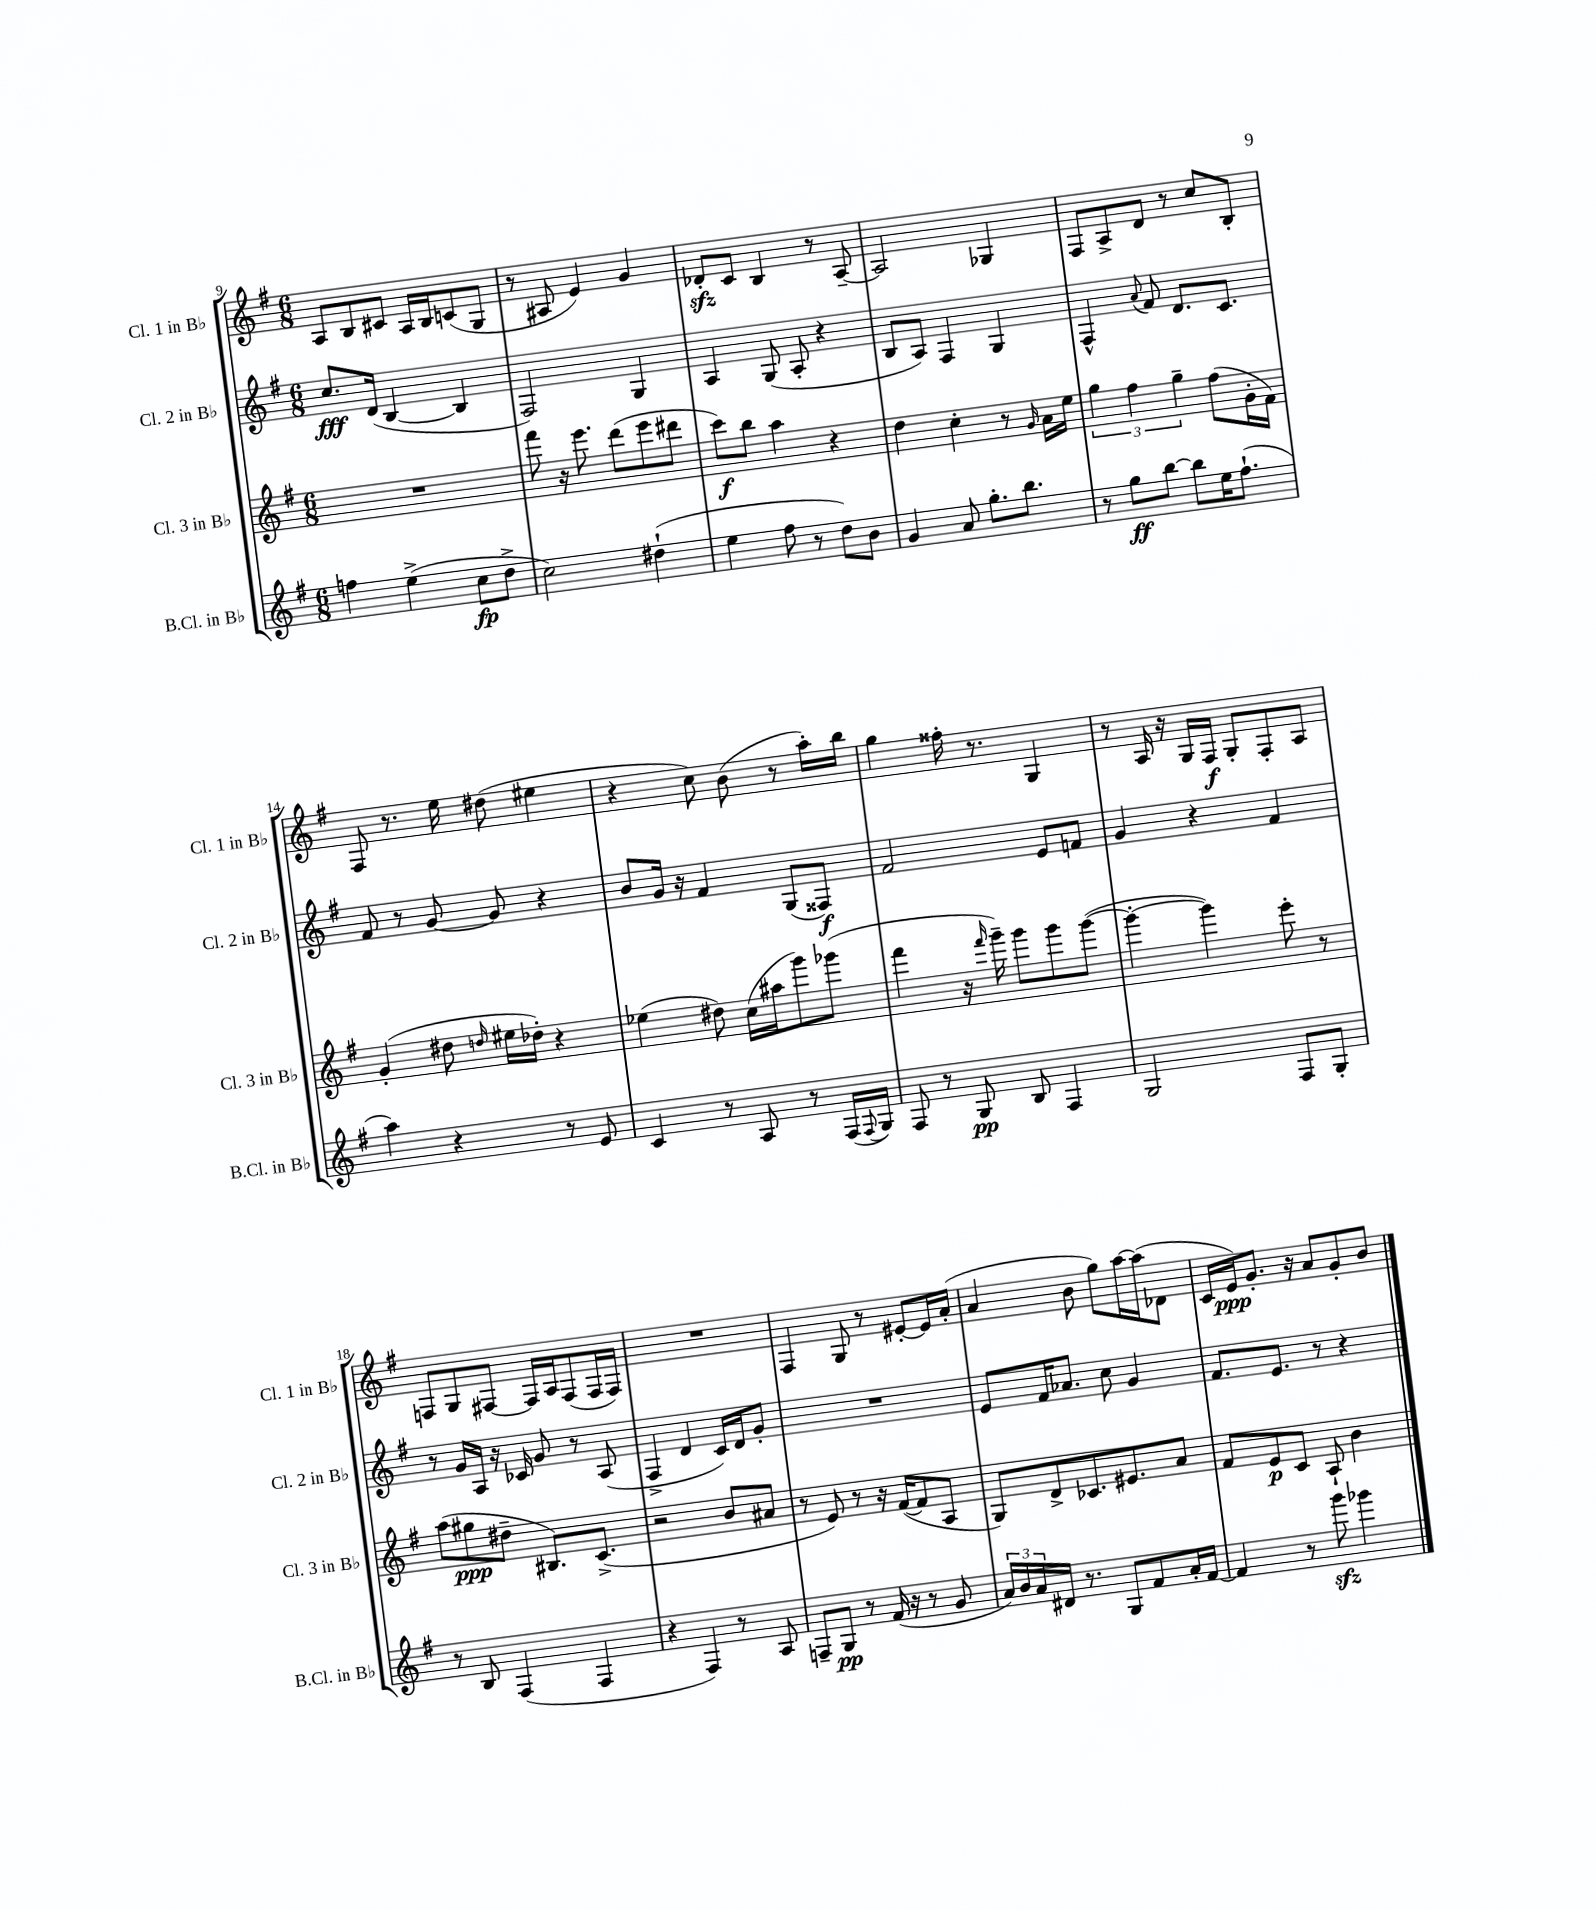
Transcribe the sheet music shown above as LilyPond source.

<<
\new StaffGroup <<
\new Staff = "s0" \with { instrumentName = "Cl. 1 in Bb" shortInstrumentName = "Cl. 1 in Bb" } {
    \clef treble \key g \major \numericTimeSignature \time 6/8
    a8 b8 cis'8 a16 b16 c'8( g8 |
    r8 ais8 e'4) g'4 |
    des'8-.\sfz c'8 b4 r8 a8~-- |
    a2 ges4 |
    fis8 a8-> d'8 r8 c''8 b8-. |
    fis8 r8. e''16 dis''8( eis''4 |
    r4 c''8) b'8( r8 a''16-.) b''16 |
    g''4 fisis''16-. r8. g4 |
    r8 a16 r16 g16 fis16\f g8-. fis8-. a8 |
    f8 g8 fis8~ fis16 a16 fis8( fis16 fis16) |
    R2. |
    fis4 g8 r8 eis'8~-. eis'16 a'16-.( |
    a'4 b'8 g''8) a''16~ a''16( des'8 |
    c'16 e'16\ppp) g'8.-. r16 a'8 g'8-. b'8 \bar "|." |
}
\new Staff = "s1" \with { instrumentName = "Cl. 2 in Bb" shortInstrumentName = "Cl. 2 in Bb" } {
    \clef treble \key g \major \numericTimeSignature \time 6/8
    c''8.\fff d'16( b4~ b4 |
    fis2) g4 |
    a4 g8( a8-. r4 |
    b8 a8) fis4 g4 |
    fis4-^ \appoggiatura { a'8 } fis'8 d'8. c'8. |
    fis'8 r8 g'8~ g'8 r4 |
    b'8 g'16 r16 fis'4 g8( fisis8\f) |
    fis'2 e'8 f'8 |
    g'4 r4 fis'4 |
    r8 g'16 a16 r16 ces'16 g'8 r8 a8( |
    fis4-> d'4 c'16) d'16 g'8-. |
    R2. |
    e'8 fis'16 aes'8. c''8 g'4 |
    fis'8. e'8. r8 r4 \bar "|." |
}
\new Staff = "s2" \with { instrumentName = "Cl. 3 in Bb" shortInstrumentName = "Cl. 3 in Bb" } {
    \clef treble \key g \major \numericTimeSignature \time 6/8
    R2. |
    fis'''8 r16 e'''8. d'''8( e'''8 dis'''8 |
    c'''8\f) b''8 a''4 r4 |
    d''4 c''4-. r8 \grace { g'16 } a'16 e''16 |
    \tuplet 3/2 { g''4 fis''4 g''4-- } fis''8( g'16-. fis'16) |
    g'4-.( dis''8 \grace { d''16 } eis''16 des''16-.) r4 |
    ees''4( dis''8) c''16( ais''16 g'''8) ges'''8( |
    fis'''4 r16 \grace { fis'''16 } g'''16--) g'''8 g'''8 g'''8~( |
    g'''4~-. g'''4) e'''8-. r8 |
    a''8( gis''8\ppp dis''8-- bis8.) c'8.->( |
    r2 b'8 ais'8 |
    r8 e'8) r8 r16 fis'16~( fis'8 a8 |
    g8) d'8-> ces'8. eis'8. a'8 |
    fis'8 e'8\p c'8 a8-! b'4 \bar "|." |
}
\new Staff = "s3" \with { instrumentName = "B.Cl. in Bb" shortInstrumentName = "B.Cl. in Bb" } {
    \clef treble \key g \major \numericTimeSignature \time 6/8
    f''4 e''4->( c''8\fp d''8-> |
    c''2) dis''4-!( |
    e''4 fis''8 r8 d''8) b'8 |
    g'4 a'8 g''8.-. b''8. |
    r8 g''8\ff b''8~ b''8 e''16 fis''8.-!( |
    a''4) r4 r8 e'8 |
    c'4 r8 a8 r8 fis16( \appoggiatura { fis8 } g16) |
    fis8 r8 g8\pp b8 fis4 |
    g2 fis8 g8-. |
    r8 b8 fis4( fis4 |
    r4 fis4) r8 a8 |
    f8-- g8\pp r8 fis'16( r16 r8 g'8 |
    \tuplet 3/2 { a'16) b'16 a'16 } dis'16 r8. g8 fis'8 a'16-. fis'16~ |
    fis'4 r8 g'''8\sfz ges'''4 \bar "|." |
}
>>
>>
\layout { \context { \Score currentBarNumber = #9 } }
